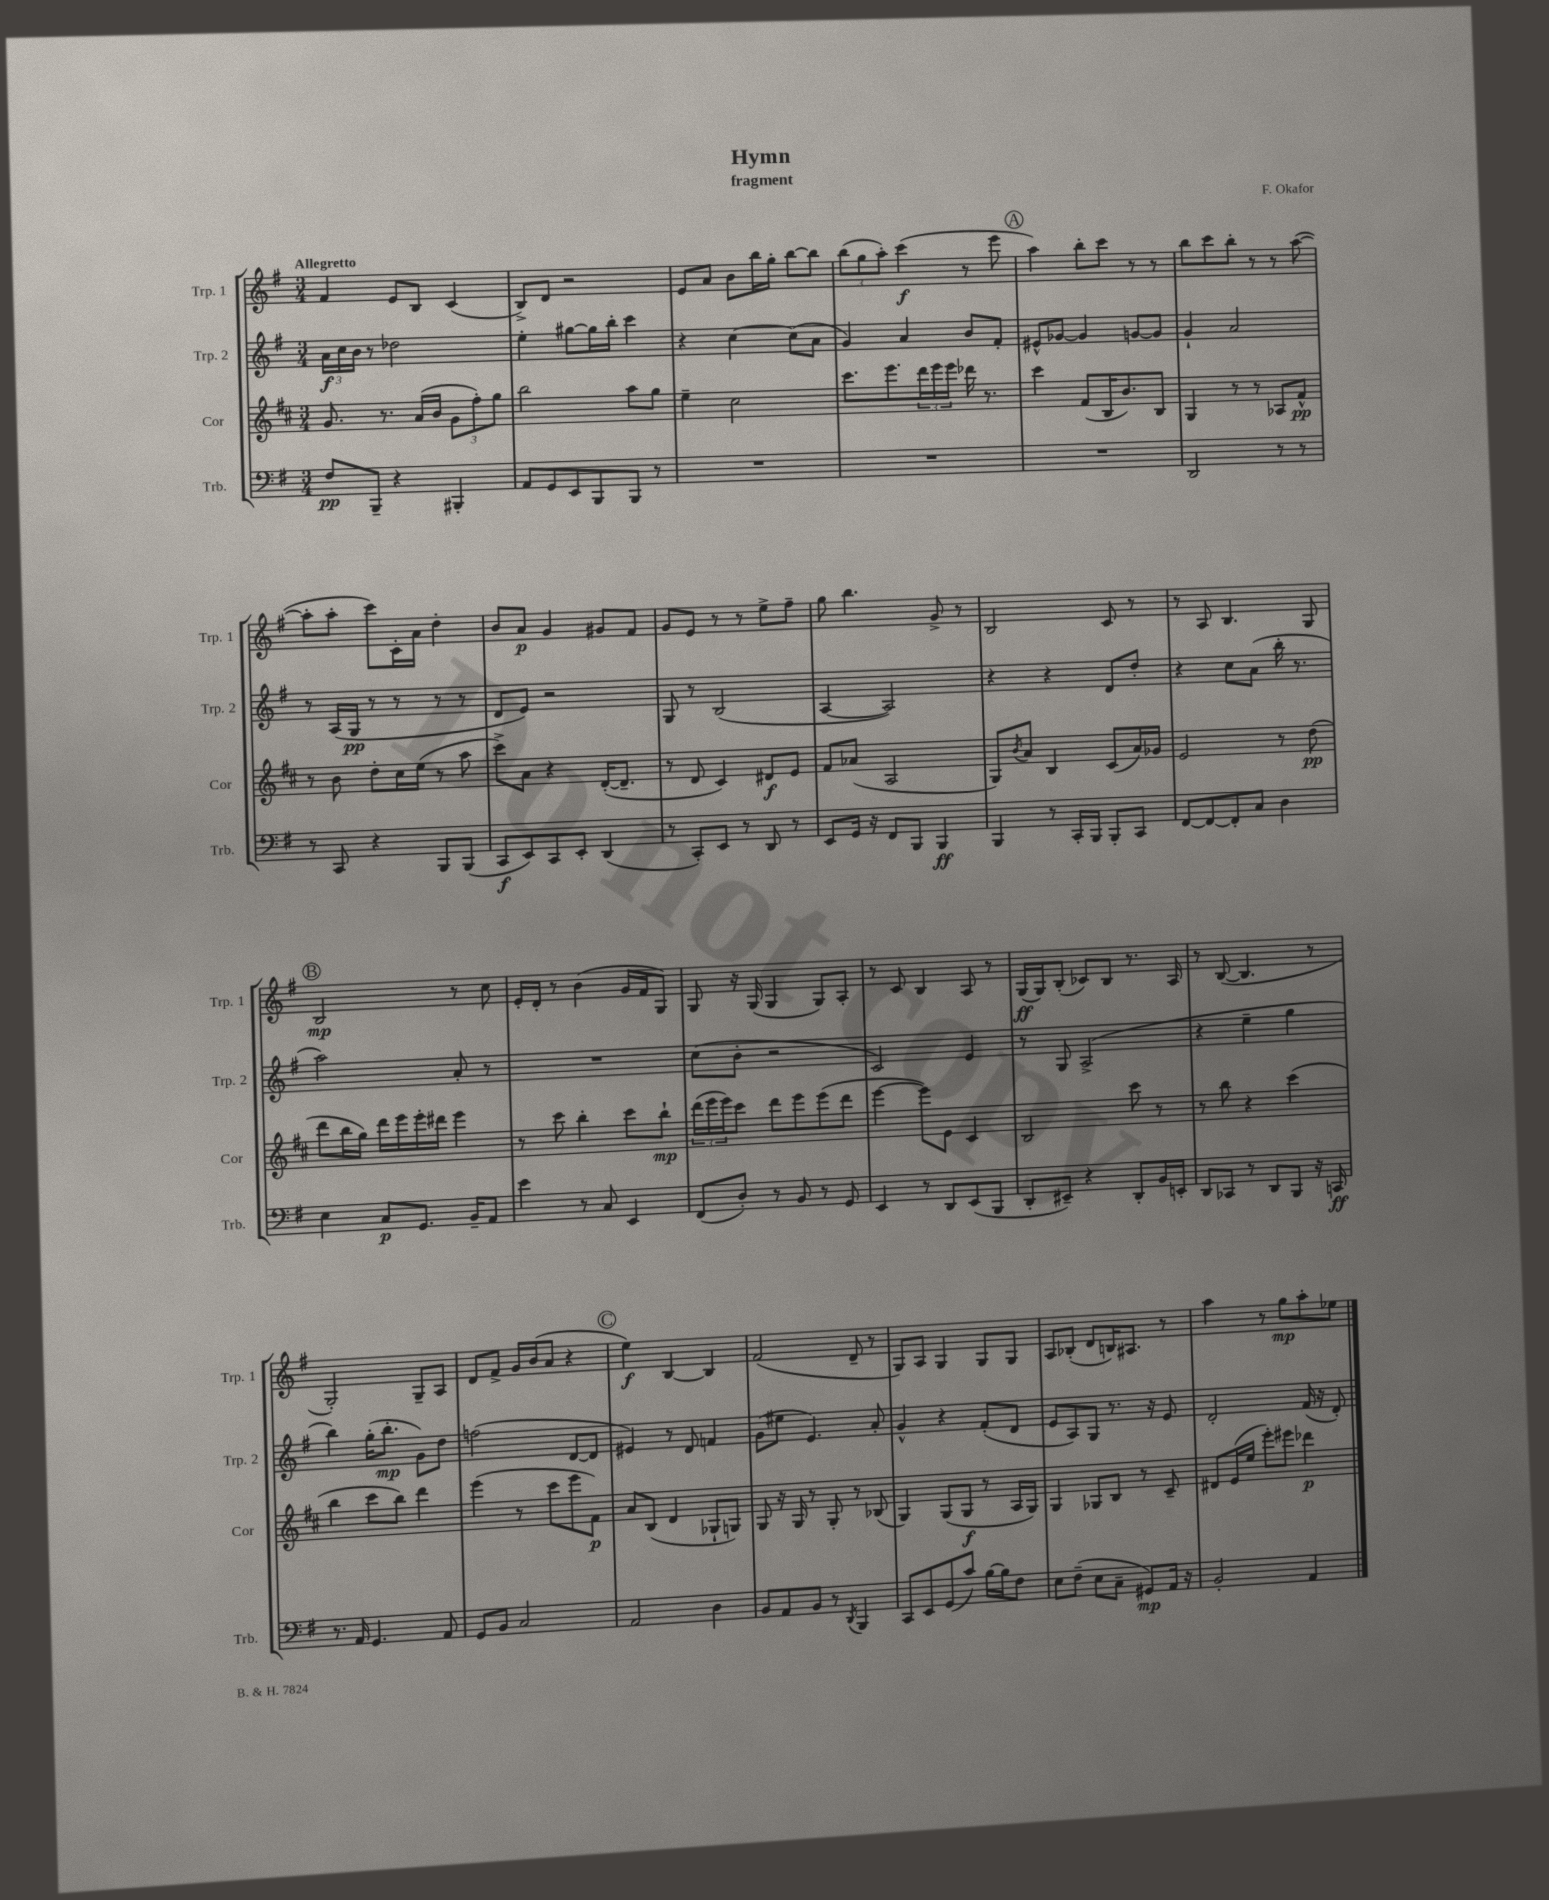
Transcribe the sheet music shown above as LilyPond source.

\header { title = "Hymn" composer = "F. Okafor" subtitle = "fragment" }
<<
\new StaffGroup <<
\new Staff = "s0" \with { instrumentName = "Trp. 1" shortInstrumentName = "Trp. 1" } {
    \clef treble \key g \major \numericTimeSignature \time 3/4 \tempo "Allegretto"
    fis'4 e'8 b8 c'4( |
    b8->) d'8 r2 |
    e'8 a'8 b'8 b''16 g''16-. b''8~ b''8 |
    \tuplet 3/2 { b''8( g''8 a''8-.) } c'''4\f( r8 e'''8 |
    \mark \markup { \circle "A" } a''4) b''8-. c'''8 r8 r8 |
    b''8 c'''8 b''8-. r8 r8 a''8~( |
    a''8-. a''8-. c'''8) c'16-. a'16 d''4-. |
    b'8 a'8\p g'4 gis'8 fis'8 |
    g'8 e'8 r8 r8 e''8-> fis''8-- |
    g''8 b''4. g'8-> r8 |
    b2 c'8 r8 |
    r8 a8 b4. g8 |
    \mark \markup { \circle "B" } b2\mp r8 c''8 |
    e'16-. d'16-. r8 b'4( g'16 fis'16 g8) |
    g8 r16 g16( g4 g8) a8-. |
    r8 c'8 b4 a8 r8 |
    g16\ff( g16) b8-.( ces'8) b8 r8. a16 |
    r8 b8~( b4. r8 |
    g2-.) g8-- a8 |
    d'8 fis'8-> g'16 b'16( a'8 r4 |
    \mark \markup { \circle "C" } e''4\f) b4~ b4 |
    fis'2( d'8-- r8 |
    g8) a8 g4 g8 g8 |
    a8 bes8-.( d'8 b16) ais8. r8 |
    a''4 r8 g''8\mp a''8-. ees''8 \bar "|." |
}
\new Staff = "s1" \with { instrumentName = "Trp. 2" shortInstrumentName = "Trp. 2" } {
    \clef treble \key g \major \numericTimeSignature \time 3/4
    \tuplet 3/2 { a'16\f c''16 b'16 } r8 des''2 |
    e''4-. gis''8~ gis''16 b''16-. c'''4 |
    r4 c''4~ c''8( a'8 |
    g'4) a'4 b'8 fis'8-. |
    \mark \markup { \circle "A" } eis'8-^ ges'8~ ges'4 g'8~ g'8 |
    g'4-! a'2 |
    r8 a16( g16\pp r8 r8 r8 r8 |
    d'8 e'8) r2 |
    g8 r8 b2( |
    a4~ a2) |
    r4 r4 d'8 d''8-. |
    r4 c''8 a'8( b''16-. r8. |
    \mark \markup { \circle "B" } a''2) a'8-. r8 |
    R2. |
    c''8( b'8-. r2 |
    c'2) e'4 |
    r8 g8 a2->( |
    r4 e''4-- g''4 |
    b''4) g''16-.( b''8.-.\mp g'8) d''8 |
    f''2( d'8~ d'8 |
    \mark \markup { \circle "C" } eis'4) r8 d'8 f'4 |
    g'8( eis''8 e'4.) a'8-. |
    g'4-^ r4 fis'8-.( d'8 |
    e'8 a8) g8 r8. r16 e'8 |
    d'2-. fis'16( r16 d'8-.) \bar "|." |
}
\new Staff = "s2" \with { instrumentName = "Cor" shortInstrumentName = "Cor" } {
    \clef treble \key d \major \numericTimeSignature \time 3/4
    g'8. r8. a'16( b'16 \tuplet 3/2 { g'8 fis''8-.) g''8 } |
    b''2 a''8 g''8 |
    e''4-- cis''2 |
    cis'''8. e'''8. \tuplet 3/2 { d'''16 e'''16 e'''16 } des'''16 r8. |
    \mark \markup { \circle "A" } cis'''4 fis'8( b16 b'8.) b8 |
    g4 r8 r8 aes8 fis'8-^\pp |
    r8 b'8 d''8-. cis''16 e''16( r8 a''8 |
    cis'''8->) a'8 r4 d'16~-.( d'8.-- |
    r8 d'8 cis'4) dis'8\f e'8 |
    fis'8 aes'8( a2 |
    g8) \acciaccatura { b'8 } a'8 b4 cis'8( a'16) ges'16 |
    e'2 r8 d''8\pp( |
    \mark \markup { \circle "B" } d'''8 b''16 g''16) d'''16 e'''16 e'''16-. dis'''16 e'''4 |
    r8 cis'''8 b''4-. cis'''8 b''8-!\mp |
    \tuplet 3/2 { d'''16( e'''16 e'''16) } cis'''8 d'''8 e'''8 e'''8( d'''8 |
    e'''4~ e'''8) e'8 cis'4 |
    b2 cis'''8 r8 |
    r8 b''8 r4 cis'''4( |
    b''4 cis'''8 b''8) d'''4 |
    e'''4( r8 cis'''8 e'''8 fis'8\p) |
    \mark \markup { \circle "C" } a'8 b8( d'4 ges8-! g8) |
    g8 r16 g16 r8 g8-. r8 bes8( |
    g4) g8( g8\f r8 a16 g16) |
    g4 ges8 b8 r8 cis'8-- |
    dis'8 e'16( e''16 e'''8-.) eis'''8 des'''4\p \bar "|." |
}
\new Staff = "s3" \with { instrumentName = "Trb." shortInstrumentName = "Trb." } {
    \clef bass \key g \major \numericTimeSignature \time 3/4
    fis8\pp b,,8-- r4 bis,,4-. |
    a,8 g,8 e,8 b,,8 b,,8 r8 |
    R2. |
    R2. |
    \mark \markup { \circle "A" } R2. |
    d,2 r8 r8 |
    r8 c,8 r4 b,,8 b,,8( |
    c,8\f e,8) c,8 e,8-. d,4( |
    r8 c,8-.) e,8 r8 d,8 r8 |
    e,8 g,16 r16 fis,8 b,,8 b,,4\ff |
    b,,4 r8 c,16-. b,,16 b,,8-. c,8 |
    fis,8~ fis,8~ fis,8-. c8 d4 |
    \mark \markup { \circle "B" } e4 c8\p g,8. b,16-- a,8 |
    e'4 r8 c8 e,4 |
    fis,8( d8-.) r8 b,8 r8 g,8 |
    e,4 r8 d,8 e,8( b,,8 |
    d,8-. eis,8--) r4 d,8-. b,16 e,16-. |
    d,8 ces,8 r8 d,8 b,,8 r16 c,16\ff |
    r8. a,16 g,4. a,8 |
    g,8 b,8 c2 |
    \mark \markup { \circle "C" } a,2 d4 |
    b,8 a,8 b,8 r8 \acciaccatura { d,8 } b,,4 |
    c,8 e,8 g,8( c'8) b16~ b16 fis8 |
    e8 fis8--( e8 c8-- gis,8\mp) a,16 r16 |
    b,2-. a,4 \bar "|." |
}
>>
>>
\layout { \context { \Score \remove "Bar_number_engraver" } }
